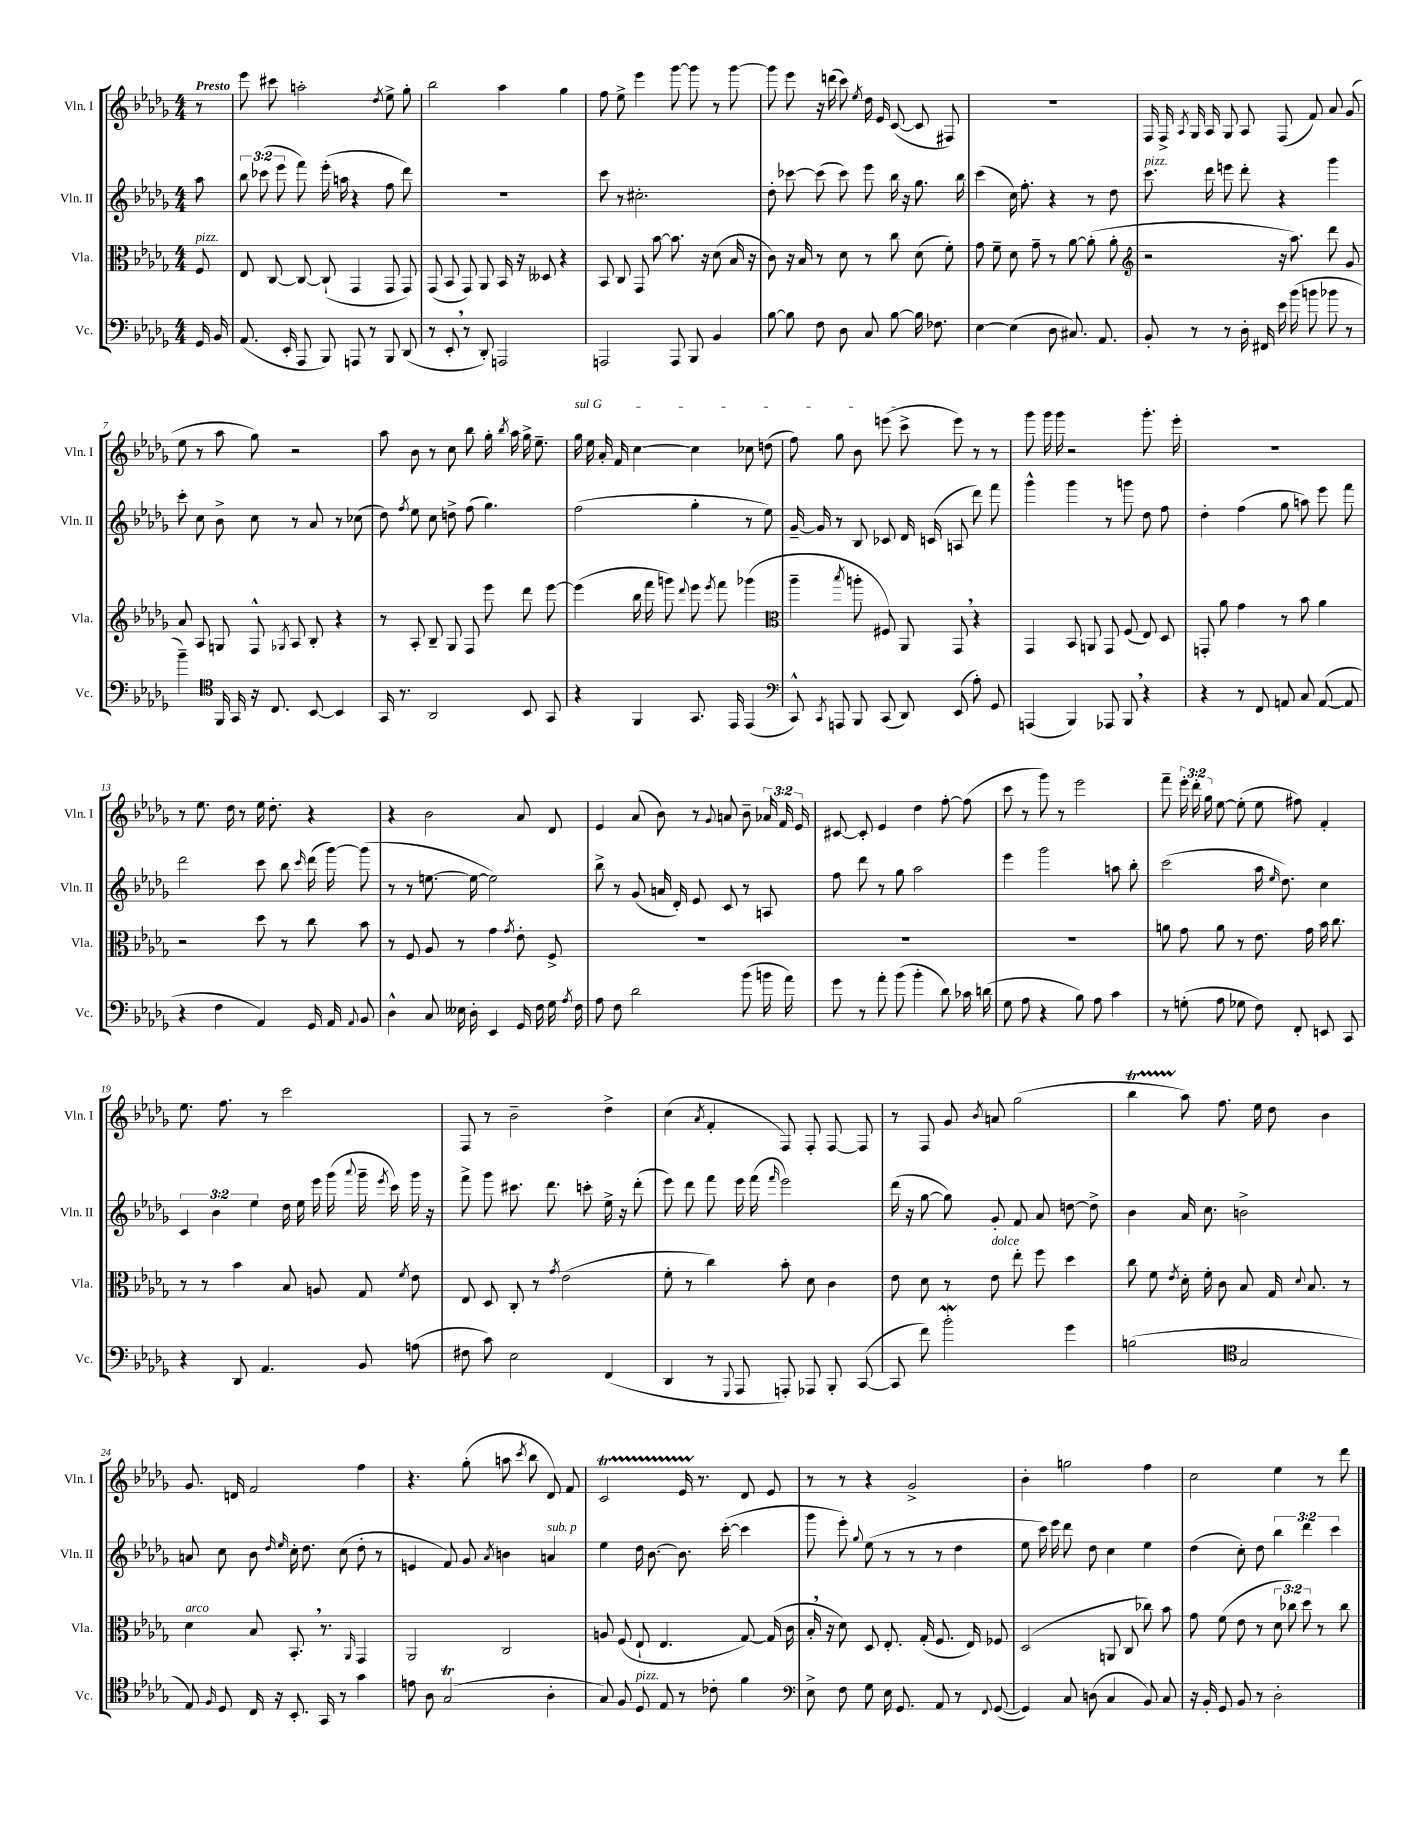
<<
\new StaffGroup <<
\new Staff = "s0" \with { instrumentName = "Vln. I" shortInstrumentName = "Vln. I" } {
    \clef treble \key des \major \numericTimeSignature \time 4/4 \override Staff.TupletNumber.text = #tuplet-number::calc-fraction-text \partial 8 \tempo "Presto"
    \autoBeamOff r8 |
    ees'''8 cis'''8 a''2-. \acciaccatura { des''8 } ees''8-> ges''8-. |
    bes''2 aes''4 ges''4 |
    f''8 ees''8-> ees'''4 ges'''8~ ges'''8 r8 ges'''8~ |
    ges'''8 ees'''8 r16 d'''16( c'''8) \acciaccatura { ees''8 } des''16 ees'16 c'8~( c'8 fis8) |
    R1 |
    f16 f16-> \acciaccatura { aes8 } ges16 aes16 ges8 aes8 f8( f'8) aes'8 ges'8( |
    ees''8 r8 aes''8 ges''8) r2 |
    aes''8 bes'8 r8 c''8 bes''8 ges''16-. \acciaccatura { bes''8 } aes''16 ges''16-> ees''8.-- |
    \once \override TextSpanner.bound-details.left.text = \markup { \italic "sul G" } ges''16\startTextSpan ees''16 aes'16-. f'16 c''4~ c''4 ces''8 d''8( |
    f''8) ges''8 bes'8 e'''8( c'''8-> e'''8\stopTextSpan) r8 r8 |
    ges'''8 ges'''16 ges'''16 r2 ges'''8.-. ees'''16-. |
    R1 |
    r8 ees''8. des''16 r8 ees''16 des''8.-. r4 |
    r4 bes'2 aes'8 des'8 |
    ees'4 aes'8( bes'8) r8 \appoggiatura { ges'8 } a'8 bes'8-- \tuplet 3/2 { aes'16 f'16 ees'16 } |
    cis'8~ cis'8-. ees'4 des''4 f''8~-. f''8( |
    c'''8 r8 ges'''8) r8 ees'''2 |
    f'''8-- \tuplet 3/2 { ees'''16-. des'''16-. ges''16 } ees''8~ ees''8-.( ees''8 fis''8) f'4-. |
    ees''8. f''8. r8 c'''2 |
    f8 r8 bes'2-- des''4-> |
    c''4( \acciaccatura { aes'8 } f'4-. f8) f8-. f8~ f8 |
    r8 f8 ges'8 \acciaccatura { bes'8 } a'8 ges''2( |
    bes''4\startTrillSpan aes''8\stopTrillSpan) f''8. ees''16 des''8 bes'4 |
    ges'8. d'16 f'2 f''4 |
    r4. ges''8-.( a''8 \acciaccatura { c'''8 } bes''8 des'8) f'8 |
    c'2\startTrillSpan ees'16 r8.\stopTrillSpan des'8 ees'8 |
    r8 r8 r4 ges'2-> |
    bes'4-. g''2 f''4 |
    c''2 ees''4 r8 des'''8 \bar "|." |
}
\new Staff = "s1" \with { instrumentName = "Vln. II" shortInstrumentName = "Vln. II" } {
    \clef treble \key des \major \numericTimeSignature \time 4/4 \override Staff.TupletNumber.text = #tuplet-number::calc-fraction-text \partial 8
    \autoBeamOff aes''8 |
    \tuplet 3/2 { bes''8 ces'''8( ees'''8 } f'''8) ees'''16-.( a''16 r4 f''8 des'''8) |
    R1 |
    c'''8 r8 cis''2.-. |
    des''8-. ces'''8~ ces'''8( ces'''8) ees'''8 bes''16 r16 ges''8. bes''16 |
    c'''4( c''16) f''8.-. r4 r8 des''8 |
    c'''8.^\markup { \italic "pizz." } des'''16 e'''8 des'''8-. r4 ges'''4 |
    c'''8-. c''8 bes'8-> c''8 r8 aes'8 r8 ces''8( |
    des''8) \acciaccatura { f''8 } ees''8 c''8 d''8-> f''8( ges''4.) |
    f''2( ges''4-. r8 ees''8) |
    ges'16~-- ges'16 r8 bes8 ces'8 des'16 c'16( a8 des'''8) f'''8 |
    ges'''4-^ ges'''4 r8 g'''8 des''8 f''8 |
    des''4-. f''4( ges''8 a''8) ees'''8 f'''8 |
    des'''2 c'''8 bes''8 \grace { c'''16 } des'''16( ges'''16~) ges'''8( |
    r8 r8 e''8.~ e''16~ e''2) |
    bes''8-> r8 ges'8( a'16 des'16-.) ees'8 c'8 r8 a8 |
    f''8 des'''8 r8 ges''8 aes''2 |
    ees'''4 ges'''2 a''8 bes''8-. |
    c'''2( aes''16 \grace { ees''16 } des''8.) c''4 |
    \tuplet 3/2 { c'4 bes'4 ees''4 } des''16 ees''16 ees'''16 ges'''16( \appoggiatura { aes'''8 } ges'''16-- \acciaccatura { ees'''8 } c'''16) ges'''16 r16 |
    f'''8-> ges'''8 cis'''8. des'''8. c'''8-. ees''16-> r16 des'''8-.( |
    ees'''8) des'''8 f'''8 ees'''16 f'''16( \grace { f'''16 } ees'''2) |
    des'''16( r16 ges''8~ ges''8) ges'8-. f'8 aes'8 d''8~ d''8-> |
    bes'4 aes'16 c''8. b'2-> |
    a'8 c''8 bes'8 \grace { des''16 ees''16 } c''16-. des''8. c''8( des''8-. r8 |
    e'4 f'8) ges'8 \acciaccatura { aes'8 } b'4 a'4^\markup { \italic "sub. p" } |
    ees''4 des''16 bes'8.~ bes'8. c'''16~-.( c'''4 |
    ges'''8 ees'''8-.) \appoggiatura { ges''8 } ees''8( r8 r8 r8 des''4 |
    ees''8 c'''16) ees'''16 des'''8 des''8 c''4 ees''4 |
    des''4( c''8-.) des''8 \tuplet 3/2 { bes''4 des'''4 c'''4 } \bar "|." |
}
\new Staff = "s2" \with { instrumentName = "Vla." shortInstrumentName = "Vla." } {
    \clef alto \key des \major \numericTimeSignature \time 4/4 \override Staff.TupletNumber.text = #tuplet-number::calc-fraction-text \partial 8
    \autoBeamOff f8^\markup { \italic "pizz." } |
    ees8 c8~ c8~ c8-!( ges,4 ges,8 ges,8) |
    ges,8( bes,8 ges,8) aes,8 bes,16 r16 deses8 r4 |
    bes,8 c8 ges,8 bes'8~ bes'8. r16 des'8( bes16 r16 |
    c'8) r16 bes16 r8 des'8 r8 c''8 des'8( f'8-.) |
    ges'8 f'8-- des'8 ges'8-- r8 aes'8~ aes'8-.( aes'8-. |
    \clef treble r2 r16 aes''8.) des'''8 ges'8 |
    aes'8 aes8 g8 f8-^ \acciaccatura { ges8 } aes8 bes8-. r4 |
    r8 aes8-. bes8-- ges8 f8 ees'''8 des'''8 ees'''8~ |
    ees'''4( bes''16 f'''16 g'''8) \appoggiatura { des'''8 } ees'''8 \acciaccatura { ees'''8 } f'''8 ges'''4( |
    \clef alto aes''4-- \acciaccatura { bes''8 } a''8-. fis8) aes,8 ges,8 \breathe r4 |
    ges,4 bes,8 a,8 ges,8 f8( ees8) des8 |
    g,8-. aes'8 ges'4 r8 bes'8 aes'4 |
    r2 des''8 r8 c''8 bes'8 |
    r8 f8 aes8 r8 ges'4 \acciaccatura { ges'8 } ees'8-. f8-> |
    R1 |
    R1 |
    R1 |
    a'8 ges'8 a'8 r8 ees'8. ges'16 bes'16 c''8. |
    r8 r8 bes'4 bes8 a8 ges8 \acciaccatura { f'8 } ees'8 |
    ees8 des8 c8-. r8 \acciaccatura { ges'8 } ees'2( |
    f'8-. r8 c''4) bes'8-. des'8 c'4 |
    ees'8 des'8 r8 ees'8^\markup { \italic "dolce" } ees''8-. f''8 des''4 |
    c''8 f'8 \acciaccatura { ees'8 } des'16-. f'16-. c'8 bes8 ges16 \appoggiatura { des'8 } bes8. r8 |
    des'4^\markup { \italic "arco" } bes8 bes,8.-. \breathe r8. \grace { aes,16 } ges,4 |
    aes,2 c2 |
    a8 f8( ees8-! ees4. ges8~) ges16( c'16 |
    bes16-. \breathe r16 des'8) des8 ees8.-. ges16-.( f8. ees16) fes8 |
    des2( a,8 c8 ces''8) bes'8 |
    ges'8 f'8( ees'8 r8 \tuplet 3/2 { des'8 ces''8) des''8 } r8 ces''8 \bar "|." |
}
\new Staff = "s3" \with { instrumentName = "Vc." shortInstrumentName = "Vc." } {
    \clef bass \key des \major \numericTimeSignature \time 4/4 \partial 8
    \autoBeamOff ges,16 bes,16 |
    aes,8.( ees,16-. aes,,8 bes,,8) a,,8 r8 bes,,8 des,8( |
    r8 ees,8-. \breathe r8 des,8-.) a,,2 |
    a,,2 a,,8 bes,,8 bes,4 |
    bes8~ bes8 f8 des8 c8 bes8~ bes16 fes8. |
    ees4~ ees4( des8 cis8.) aes,8. |
    bes,8-. r8 r8 des16-. fis,16 ees'16 bes'16( b'8 bes'8 r8 |
    bes'4--) \clef tenor f,16 ges,16 r16 c8. bes,8~ bes,4 |
    ges,16 r8. aes,2 bes,8 ges,8 |
    r4 f,4 ges,8. ees,16 ees,4( |
    \clef bass c,8-^) \acciaccatura { c,8 } a,,8 bes,,8 c,8( des,8) ees,8( aes8-.) ges,8 |
    a,,4( bes,,4) aes,,8 bes,,8 \breathe r4 |
    r4 r8 f,8 a,8 c8 a,8~( a,8 |
    r4 f4 aes,4) ges,16 aes,16 \appoggiatura { aes,8 } bes,8 |
    des4-^ c8 eeses16 des16-. ees,4 ges,16 f16 ges16 \acciaccatura { aes8 } f16 |
    aes8 f8 des'2 bes'8( b'16 aes'16) |
    ges'8 r8 aes'8-. bes'8( bes'4-. des'8) ces'16 d'16( |
    ges8 aes8 r4 bes8) aes8 c'4 |
    r8 g8-.( aes8 ges8 f8) f,8-. e,8 c,8 |
    r4 des,8 aes,4. bes,8 a8( |
    fis8 c'8) ees2 f,4( |
    des,4 r8 \appoggiatura { ges,,8 } aes,,8 a,,8-.) aes,,8 bes,,8-. c,8~( |
    c,8 f'8) bes'2-.\mordent ges'4 |
    b2( \clef tenor ges2 |
    ees8) \grace { f16 } des8 c16 r16 bes,8.-. ges,16 r8 ges'4 |
    e'8 aes8 ges2\trill( aes4-. |
    ges8) f8 des8^\markup { \italic "pizz." } ees8 r8 ces'8-. f'4 |
    \clef bass ees8-> f8 ges8 ees16 ges,8. aes,8 r8 \appoggiatura { f,8 } ges,8~( |
    ges,4) c8 d8( c4 bes,8) c8 |
    r16 bes,16-. ges,8 bes,8 r8 des2-. \bar "|." |
}
>>
>>
